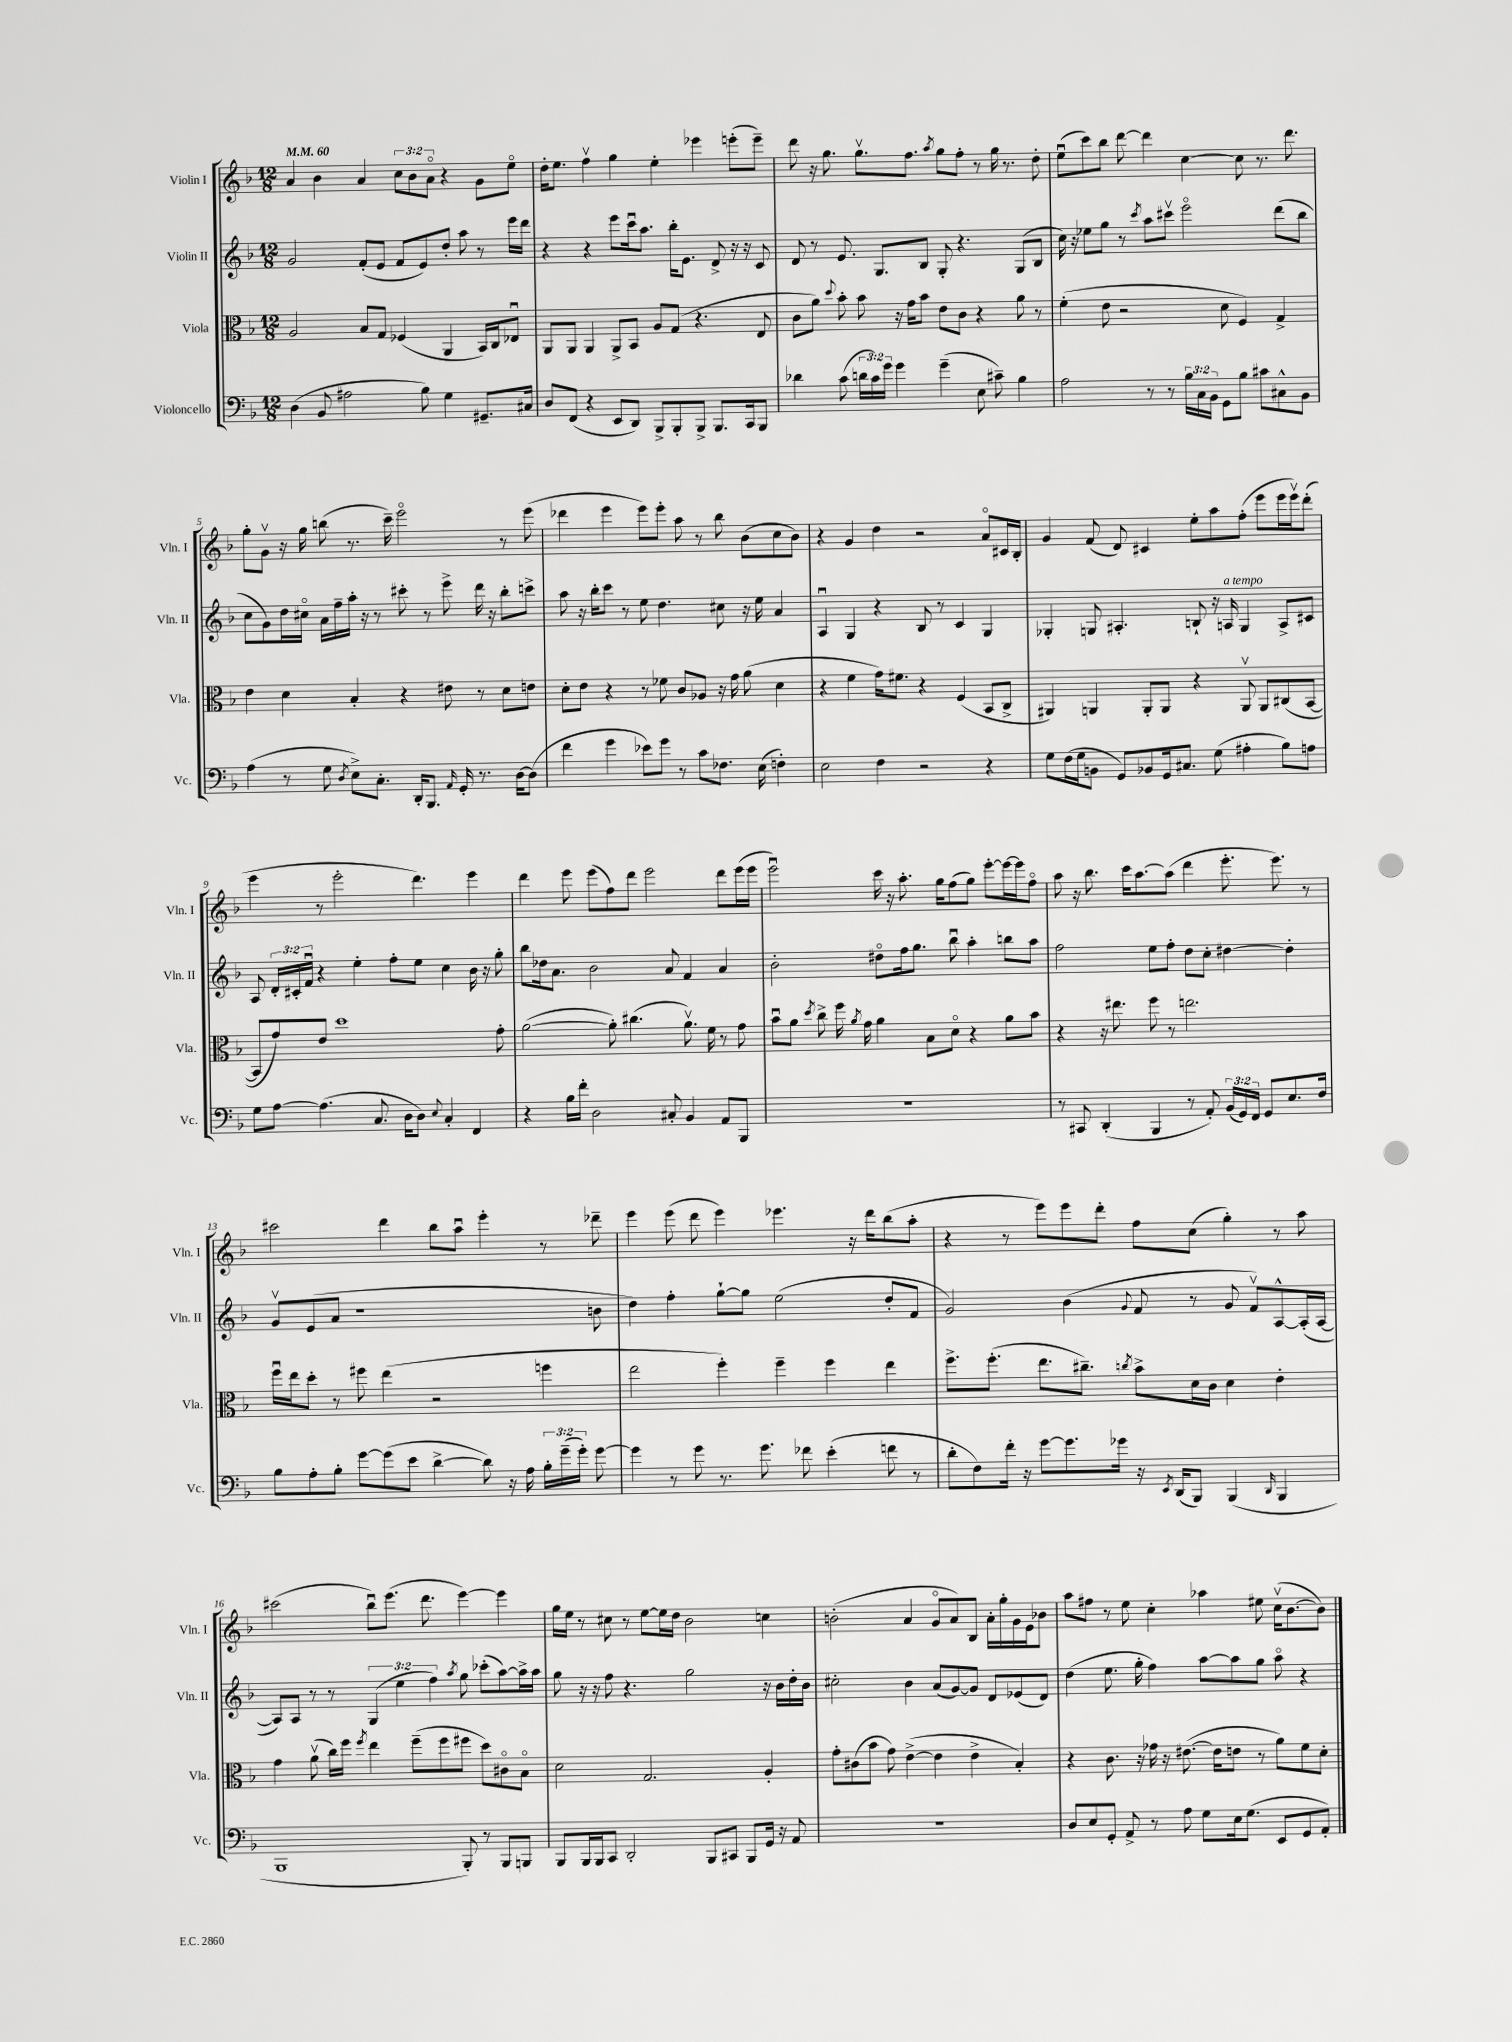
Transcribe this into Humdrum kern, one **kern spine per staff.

**kern	**kern	**kern	**kern
*part4	*part3	*part2	*part1
*staff4	*staff3	*staff2	*staff1
*I"Violoncello	*I"Viola	*I"Violin II	*I"Violin I
*I'Vc.	*I'Vla.	*I'Vln. II	*I'Vln. I
*clefF4	*clefC3	*clefG2	*clefG2
*k[b-]	*k[b-]	*k[b-]	*k[b-]
*M12/8	*M12/8	*M12/8	*M12/8
*MM60	*MM60	*MM60	*MM60
=1	=1	=1	=1
(4D\	2A/	2g/	4a/
8BB-/	.	.	4b-\
2A#X\	.	.	.
.	8B-/L	(8f'/L	4a/
.	8G/J	8e/J	.
.	(4F-X/	8f/L	12cc\L
.	.	.	12b-\
8B-\)	.	8e/)	.
.	.	.	12a\J
4G\	4AA/	8dd'/J	4r
.	.	8aa\	.
8.GG#X~/L	16BB-/LL)	8r	8g\L
.	16C/J	.	.
.	8E-Xu/J	16eee\LL	8ee\J
16C#X/Jk	.	16ddd\JJ	.
=2	=2	=2	=2
8D/L	8AA/L	4r	16dd'\KL
.	.	.	8.ee\J
(8FF/J	8AA/J	.	.
4r	4AA/	4r	4ffv\
8EE/L	8AA^/L	8eee\L	4gg\
8DD/J)	8BB-/J	16cccu\k	.
.	.	8.aa\J	.
8BBB-^/L	8A/L	.	4ee'\
8BBB-'/	(8G/J	16bb-'\KL	.
.	.	8.e\J	.
8BBB-^/J	4.r	.	4eee-X\
8.BBB-/L	.	8d^/	.
.	.	16r	(8eeen'\L
16CC/k	.	16r	.
8BBB-/J	8E/	8c/	8eee~\J)
=3	=3	=3	=3
4d-X\	8c\L	8d/	8ddd\
.	8a\J)	8r	16r
.	.	.	8.gg\
.	8qqdd/	.	.
(8c\	8b-'\	8.e/	.
24dn\LL	8b-\	.	8.ggv\L
24c\)	.	.	.
.	.	8.G/L	.
24g\JJ	.	.	.
4g\	16r	.	.
.	16g\KL	.	8.ff\J
.	8b-\J	8B-/J	.
.	.	.	8qaa/
(4g~\	8e\L	8G'/	8gg\L
.	8c\J	4.r	8ff'\J
8E\	4r	.	8r
8c#X~\)	.	.	16gg\
.	.	.	8.r
4B-\	8a\	(8G/L	.
.	8r	8B-/J	8dd'\
=4	=4	=4	=4
2A\	(4f'\	16cc\)	(8eeu\L
.	.	16r	.
.	.	8ee-X\L	8ccc\)
.	8e\	8gg\J	8bb-\J
.	2r	8r	[8ddd\
.	.	8qccc/	.
8r	.	8aa\L	4ddd\]
8r	.	8ccc#Xv\J	.
24B-\LL	.	2eee\	[4cc\
24C\	.	.	.
24BB-\JJ	.	.	.
8GG\L	8d\	.	.
8B-\J	4F/)	.	8cc\]
8c#X\L	.	.	8.r
8C#X^^\	4G^/	(8ddd\L	.
.	.	.	8.ddd\
8BB-\J	.	8bb-\J	.
!!LO:LB:g=z
=5	=5	=5	=5
(4A\	4e\	8cc\L	8gg'\L
.	.	8g\)	8gv\J
8r	4d\	16dd\L	16r
.	.	16cc#X\JJ	16gg\
8G\	.	16a\LL	(8bbn\
.	.	16ff~\	.
8qD/	.	.	.
8E^\L)	4B-'/	16aa'\JJ	8.r
.	.	16r	.
8.C'\J	.	8r	.
.	.	.	16ccc~\)
.	4r	8ccc#X'\	2eee\
16DD'/KL	.	.	.
8.BBB-/J	.	8r	.
.	8e#X\	8eee^\	.
16qqAA/	.	.	.
16GG'/	.	.	.
8.r	8r	16ddd\	.
.	.	16r	.
.	8d\L	8bb-'\L	8r
[16D\KL	.	.	.
(8D\J]	8en\J	8cccn^\J	(8eee\
=6	=6	=6	=6
4f\	8d'\L	8aa\	4ddd-X\
.	8e\J	16r	.
.	.	16bb-'\KL	.
4g\	4r	8ccc\J	4eee\
.	.	8r	.
8e-X\L)	8r	8ee\	8eee\L)
8g\J	8f-X\	4.dd\	8eee'\J
8r	8c/L	.	8aa\
8c\L	8A-X/J	.	8r
8.F-X\J	16r	8cc#X\	8bb-\
.	16g\	.	.
.	(8a\	16r	(8b-\L
(16E\	.	16ee\	.
4Fn'\)	4d\	4a/	8cc\
.	.	.	8b-\J)
=7	=7	=7	=7
2E\	4r	4Au/	4r
.	4f\	4G/	4g/
4F\	16g\KL)	4r	4dd\
.	8.f#X\J	.	.
2r	4r	8B-/	2r
.	.	8r	.
.	(4F/	4c/	.
4r	8BB-/L	4G/	8a/L
.	8C^/J	.	16c#X/L
.	.	.	16B-'/JJ
=8	=8	=8	=8
8G\L	4AA#X/)	4G-X'/	4g/
(16F\L	.	.	.
16G\J	.	.	.
8BBn\J	4AAn/	8Gn/	(8f/
8GG/L)	.	4.A#X'/	8d/)
8BB-X/	8AA'/L	.	4c#X/
16GG/k	8AA/J	.	.
8.C#X/J	.	.	.
.	4r	8Bn`/	8ee'\L
(8G\	.	16r	8aa\
!	!	!LO:TX:a:i:t=a tempo	!
.	.	16An/	.
4A#X'\	8AAv/	4G/	(8ff'\J
.	8AA/L	.	8eee\L
8B-\L)	(8C#X/	8A^/L	16eee\L
.	.	.	16eeev\J)
8An\J	[8BB-/J	8c#X/J	(8ddd'\J
!!LO:LB:g=z
=9	=9	=9	=9
8G\L	8BB-/L]	8A/	4eee\
[8A\J	8g/)	24d'/LL	.
.	.	24c#X'/	.
.	.	24fu/JJ	.
(4.A\]	8e/J	4r	8r
.	1dd	.	2eee'\
.	.	4ee'\	.
8.C/	.	.	.
.	.	8ff'\L	.
16D\KL	.	.	.
8D\J)	.	8ee\J	4.ddd\)
8qqE/	.	.	.
4C'/	.	4cc\	.
4FF/	.	16b-\	4eee\
.	.	16r	.
.	8g'\	8gg'\	.
=10	=10	=10	=10
4r	([2a\	8bb-\L	4ddd\
.	.	16dd-X\k	.
.	.	8.a\J	.
16B-\LL	.	.	8eee\
16f'\JJ	.	.	.
2D\	.	2b-\	(8eee\L
.	8a'\])	.	8ff\)
.	(4.cc#X\	.	8ddd\J
.	.	.	2eee\
8C#X'/	.	8a/	.
4BB-/	8.av\)	4f/	.
.	16f\	.	.
8AA/L	8r	4a/	8ddd\L
8BBB-/J	8g\	.	(16eee\L
.	.	.	16eee\JJ
=11	=11	=11	=11
1.r	8b-u\L	2b-'\	2eeeu\)
.	8a\J	.	.
.	8qdd/	.	.
.	8cc^\	.	.
.	16ff\	.	.
.	8qa/	.	.
.	16g\	.	.
.	4a\	8dd#X\L	16ccc\
.	.	.	16r
.	.	16ff\k	8.aa'\
.	.	8.gg\J	.
.	8B-\L	.	.
.	.	.	16gg\KL
.	8d\J	8bb-u\	(8ff\
.	4r	4aa'\	8gg\J)
.	.	.	[8eee'\L
.	8a\L	8bbn\L	16eee\L_
.	.	.	16eee\J]
.	8b-\J	8aa\J	8ff\J
=12	=12	=12	=12
8r	4r	2ff\	8aa\
8CC#X/	.	.	16r
.	.	.	8.bb-\
(4DD'/	16r	.	.
.	8.ee#X\	.	.
.	.	.	16ccc\KL
.	.	.	[8.aa\
4BBB-/	8ff\	8ee\L	.
.	8r	8ff'\J	(8aa\J]
8r	2.een\	8dd\L	4ddd\
8AA'/)	.	8cc'\J	.
(24BB-/LL	.	[4dd#X\	8.eee'\
24GG/)	.	.	.
24FF/JJ	.	.	.
8GG/L	.	.	.
.	.	.	8.eee\)
8.E/	.	4dd#'\]	.
.	.	.	8r
16F/Jk	.	.	.
!!LO:LB:g=z
=13	=13	=13	=13
8B-\L	16ffu\LL	8gv/L	2ccc#X\
.	16ee\J	.	.
8A'\	8dd'\J	(8e/	.
8B-'\J	8r	8a/J	.
[8g\L	8ff#X\	1r	.
(8g\]	(4ee\	.	4ddd\
8e\J	.	.	.
[4d^\	2r	.	8bb-\L
.	.	.	8aau\J
8d\])	.	.	4eee'\
16r	.	.	.
16A\	.	.	.
24B-'\LL	4ffn\	.	8r
(24g~\	.	.	.
24g'\JJ)	.	.	.
[8g\	.	8bn\	8ddd-X~\
=14	=14	=14	=14
4g\]	2ee\	4dd\)	4eee\
8r	.	4ff'\	(8eee\
8g\	.	.	8ddd\
8.r	4ff'\)	[8gg`\L	4eee\)
.	.	8gg\J]	.
8.g\	.	.	.
.	4ff~\	(2ee\	4.eee-X\
8f-X\	.	.	.
(4e'\	4ff\	.	.
.	.	.	16r
.	.	.	16ddd\KL
8fn\	4ee\	8dd'/L	(8bb-\
8r	.	8f/J	8aa'\J
=15	=15	=15	=15
8d'\L	8.ff^\L	2g/)	4r
8F\)	.	.	.
.	(8.ff'\J	.	.
16f'\Jk	.	.	8r
16r	.	.	.
[8g\L	8.ee\L	.	8eee\L)
8.g\]	.	(4b-\	8eee\
.	8.cc#X~\J)	.	.
.	.	.	8ddd'\J
16g-X\Jk	.	.	.
.	8qccn/	8qqg/	.
16r	8b-^\L	8f/	8ff\L
8qEE/	.	.	.
(16DD/KL	.	.	.
8BBB-/J)	16d\L	8r	(8cc\J
.	16c\JJ	.	.
(4BBB-/	4d\	8g/	4gg'\)
.	.	8fv/L)	.
16qqDD/	.	.	.
4BBB-/	4e'\	[8A^^/	8r
.	.	(16A'/L]	8aa\
.	.	[16A/JJ	.
!!LO:LB:g=z
=16	=16	=16	=16
1BBB-	4g\	8A/L])	(2ccc#X\
.	.	8A/J	.
.	(8av\	8r	.
.	16cc\LL)	8r	.
.	16ff\JJ	.	.
.	8qff/	.	.
.	4ee\	(6G/	8bb-u\L)
.	.	.	(8.eee\J
.	.	6ee\	.
.	(8ff~\L	.	.
.	.	.	8.ddd\
.	.	6ff\)	.
.	8ff\	.	.
.	.	8qaa/	.
8BBB-'/)	8ff#X\J	8gg\	[4eee\)
8r	8dd\L)	(8ccc-X'\L	.
8BBB-/L	8c#X\	[8aa\)	4eee\]
8BBBn/J	8B-\J	16aa^\L]	.
.	.	16aa\JJ	.
=17	=17	=17	=17
8BBB-/L	2d\	8gg\	16gg\LL
.	.	.	16ee\JJ
16BBB-/L	.	16r	8r
16BBB-/J	.	16r	.
8CC/J	.	8ff\	8cc#X\
2DD'/	.	4.r	8r
.	2.G/	.	[8ee\L
.	.	.	16ee\L]
.	.	.	16dd\JJ
.	.	2gg\	2b-\
8BBB-/L	.	.	.
8CC#X/J	.	.	.
8BBB-/L	.	.	.
16GG/Jk	4A'/	16r	4ccn\
16r	.	16b-\LL	.
8AA/	.	16dd'\	.
.	.	16b-\JJ	.
=18	=18	=18	=18
1.r	8g'\L	2cc#X'\	(2bn'\
.	(8c#X\	.	.
.	8b-\J	.	.
.	8g\)	.	.
.	([4e^\	4b-\	4a/
.	4e\]	(8a/L	8g/L
.	.	[8g/)	8a/)
.	4e^\	8g/J]	8B-/J
.	.	8d/L	16a'\LL
.	.	.	16gg'\
.	4B-'/)	(8e-X/	16g\
.	.	.	16e\J
.	.	8d/J)	8b-X\J
=19	=19	=19	=19
8D/L	4r	(4dd\	8aa\L
8E/	.	.	8ff#X\J
8GG'/J	8.c\	8.ee\	8r
8AA^/	.	.	8ee\
.	16r	16gg'\	.
8r	16g-X\	4ff\)	4cc'\
.	16r	.	.
8A\	([8.e#X\	.	.
8G\L	.	[8aa\L	4aa-X\
.	16e#\KL]	.	.
16E\k	8en\J	8aa\]	.
(8.G\J	.	.	.
.	8r	8gg\J	8ee#X\
8EE/L	8a\L)	8aa\	(16ccv\KL
.	.	.	[8.b-\
8GG/	8f\	4r	.
8AA'/J)	8d'\J	.	8b-\J])
==	==	==	==
*-	*-	*-	*-
